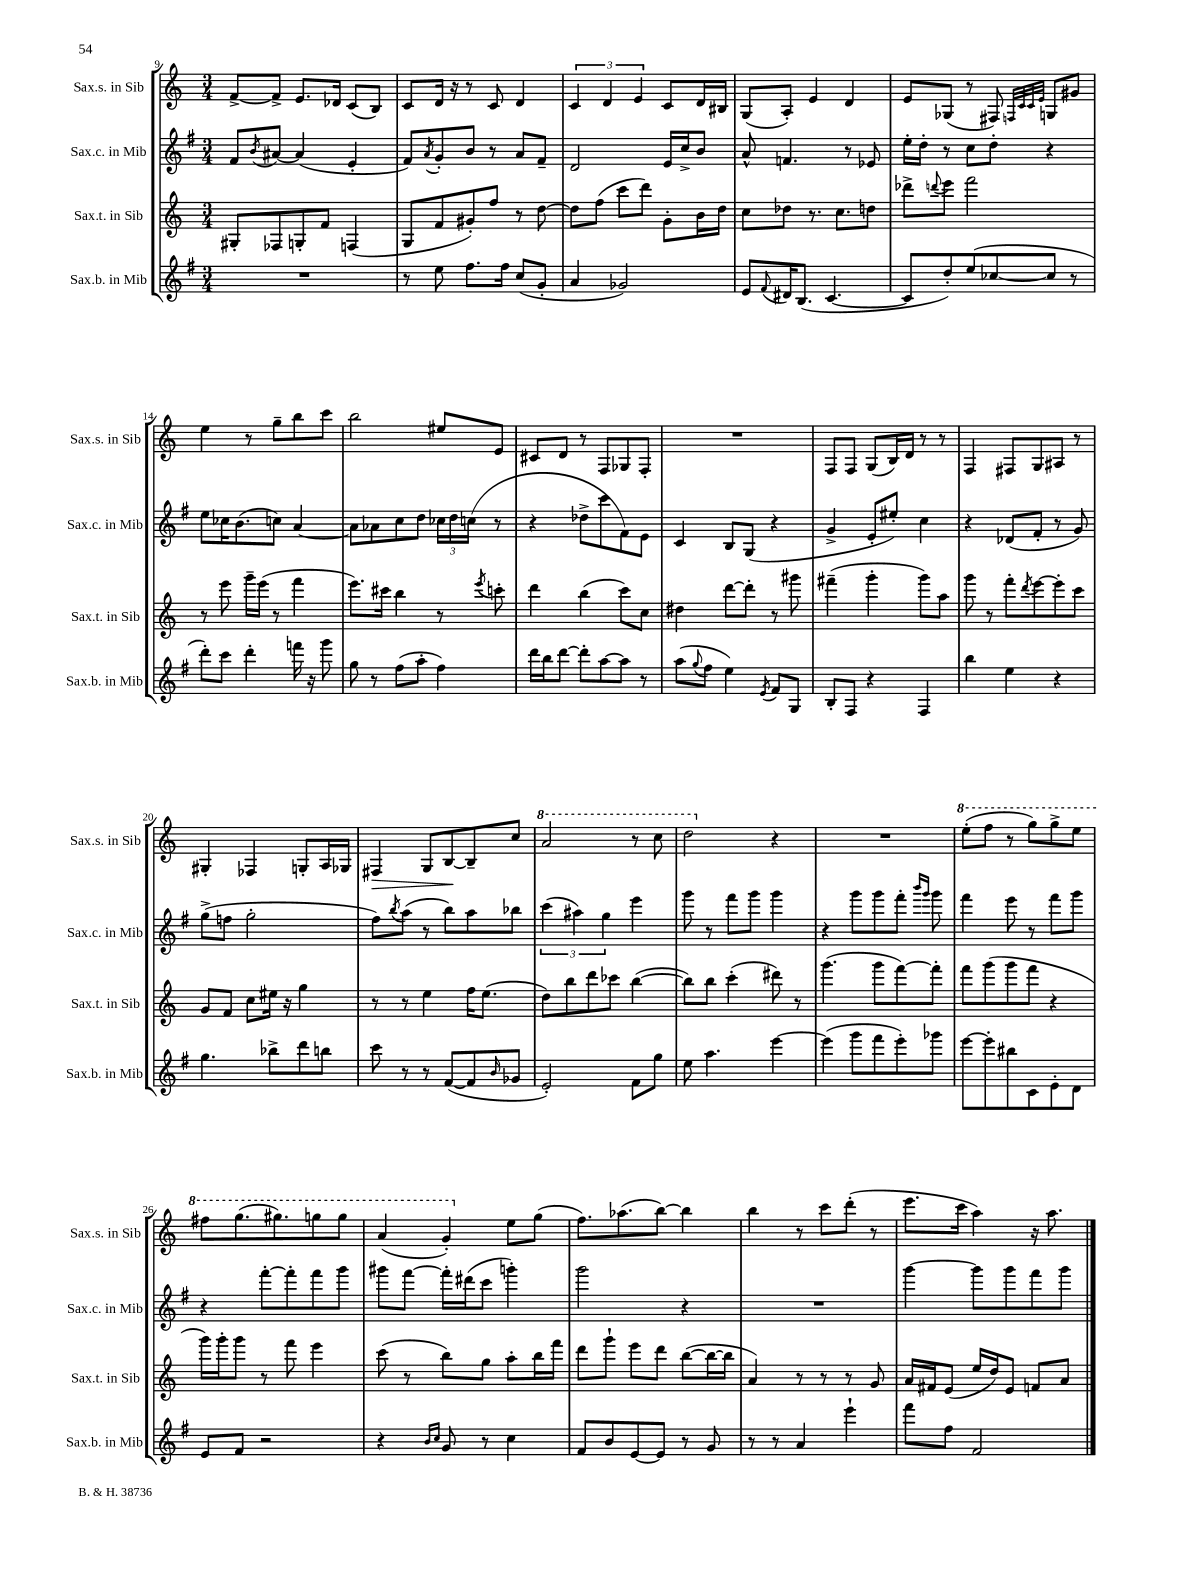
<<
\new StaffGroup <<
\new Staff = "s0" \with { instrumentName = "Sax.s. in Sib" shortInstrumentName = "Sax.s. in Sib" } {
    \clef treble \key c \major \numericTimeSignature \time 3/4
    f'8~-> f'8-> e'8. des'16 c'8( b8) |
    c'8 d'16 r16 r8 c'8 d'4 |
    \tuplet 3/2 { c'4 d'4 e'4 } c'8 d'16 bis16 |
    g8( a8-.) e'4 d'4 |
    e'8 ges8( r8 fis8) \grace { f32 c'32 c'32 e'32 } g8 gis'8 |
    e''4 r8 g''8-- b''8 c'''8 |
    b''2 eis''8 e'8 |
    cis'8 d'8 r8 f8 ges8 f8-. |
    R2. |
    f8 f8 g8( b16) d'16 r8 r8 |
    f4 fis8 g8 ais8 r8 |
    gis4-. fes4 g8-. a16 ges16 |
    fis4\> g8 b8~\! b8-- c''8 |
    \ottava #1 a''2 r8 c'''8 |
    d'''2 \ottava #0 r4 |
    R2. |
    \ottava #1 e'''8-.( f'''8 r8 g'''8) g'''8-> e'''8 |
    fis'''8 g'''8.( gis'''8.) g'''8 g'''8 |
    a''4( g''4-.) \ottava #0 e''8 g''8( |
    f''8.) aes''8.( b''8~) b''4 |
    b''4 r8 c'''8 d'''8-.( r8 |
    e'''8. c'''16 a''4) r16 a''8. \bar "|." |
}
\new Staff = "s1" \with { instrumentName = "Sax.c. in Mib" shortInstrumentName = "Sax.c. in Mib" } {
    \clef treble \key g \major \numericTimeSignature \time 3/4
    fis'8 \acciaccatura { b'8 } ais'8~ ais'4( e'4-. |
    fis'8) \acciaccatura { a'8 } g'8-. b'8 r8 a'8 fis'8-- |
    d'2 e'16 c''16-> b'8 |
    a'8-^ f'4. r8 ees'8 |
    e''16-. d''16-. r8 c''8 d''8-. r4 |
    e''8 ces''16 b'8.( c''8) a'4~ |
    a'8 aes'8 c''8 d''8 \tuplet 3/2 { ces''16 d''16 c''16( } r8 |
    r4 des''8-> c'''8 fis'8) e'8 |
    c'4 b8 g8( r4 |
    g'4-> e'8-. eis''8-.) c''4 |
    r4 des'8( fis'8-. r8 g'8) |
    g''8->( f''8 g''2-. |
    fis''8) \acciaccatura { b''8 } a''8( r8 b''8) a''8 bes''8 |
    \tuplet 3/2 { c'''4( ais''4) g''4 } e'''4 |
    g'''8 r8 fis'''8 g'''8 g'''4 |
    r4 g'''8 g'''8 fis'''8-. \grace { b'''16 g'''16 } g'''8 |
    fis'''4 e'''8 r8 fis'''8 g'''8 |
    r4 fis'''8~-. fis'''8-. fis'''8 g'''8 |
    gis'''8 fis'''8~ fis'''16-. dis'''16( c'''8 g'''4-.) |
    g'''2 r4 |
    R2. |
    g'''4~ g'''8 g'''8 fis'''8 g'''8 \bar "|." |
}
\new Staff = "s2" \with { instrumentName = "Sax.t. in Sib" shortInstrumentName = "Sax.t. in Sib" } {
    \clef treble \key c \major \numericTimeSignature \time 3/4
    gis8-. fes8 g8-. f'8 f4( |
    g8 f'8 gis'8-.) f''8 r8 d''8~ |
    d''8 f''8( c'''8 d'''8) g'8-. b'16 d''16 |
    c''8 des''8 r8. c''8. d''8 |
    des'''8-> \appoggiatura { d'''8 } e'''8 f'''2 |
    r8 e'''8 g'''16-- e'''16( r8 f'''4 |
    e'''8.) cis'''16 b''4 r8 \acciaccatura { e'''8 } c'''8-. |
    d'''4 b''4( c'''8) c''8 |
    dis''4 d'''8~ d'''8-. r8 gis'''8 |
    fis'''4--( g'''4-. g'''8) a''8 |
    g'''8 r8 f'''8-. \acciaccatura { d'''8 } e'''8~ e'''8-. c'''8 |
    g'8 f'8 c''8 eis''16 r16 g''4 |
    r8 r8 e''4 f''16 e''8.( |
    d''8) b''8 d'''8 ces'''8 b''4~( |
    b''8) b''8 c'''4-.( dis'''8) r8 |
    g'''4.( g'''8 f'''8~) f'''8-. |
    f'''8 g'''8( g'''8 f'''8 r4 |
    g'''16) g'''16-. g'''8 r8 f'''8 e'''4 |
    c'''8( r8 b''8) g''8 a''8-. b''16 f'''16 |
    d'''8 g'''8-! e'''8 d'''8 b''8~( b''16~ b''16 |
    a'4) r8 r8 r8 g'8 |
    a'16 fis'16 e'8( e''16 d''16) e'8 f'8 a'8 \bar "|." |
}
\new Staff = "s3" \with { instrumentName = "Sax.b. in Mib" shortInstrumentName = "Sax.b. in Mib" } {
    \clef treble \key g \major \numericTimeSignature \time 3/4
    R2. |
    r8 e''8 fis''8. fis''16 c''8( g'8-. |
    a'4 ges'2) |
    e'8 \appoggiatura { fis'8 } dis'16 b8.( c'4.~ |
    c'8 d''8-.) e''8( ces''8~ ces''8 r8 |
    d'''8-.) c'''8 d'''4-. f'''16 r16 g'''8 |
    g''8 r8 fis''8( a''8-. fis''4) |
    d'''16 b''16 d'''8~ d'''8-. a''8~ a''8 r8 |
    a''8( \appoggiatura { g''8 } fis''8 e''4) \acciaccatura { e'8 } fis'8 g8 |
    b8-. fis8 r4 fis4 |
    b''4 e''4 r4 |
    g''4. bes''8-> d'''8 b''8 |
    c'''8 r8 r8 fis'8~( fis'8 \grace { b'16 } ges'8 |
    e'2-.) fis'8 g''8 |
    e''8 a''4. e'''4~ |
    e'''4( g'''8 fis'''8 e'''8-.) ges'''8 |
    e'''8~ e'''8-. bis''8 c'8 e'8-. d'8 |
    e'8 fis'8 r2 |
    r4 \grace { b'16 c''16 } g'8 r8 c''4 |
    fis'8 b'8 e'8~ e'8 r8 g'8 |
    r8 r8 a'4 e'''4-! |
    fis'''8 fis''8 fis'2 \bar "|." |
}
>>
>>
\layout { \context { \Score currentBarNumber = #9 } }
